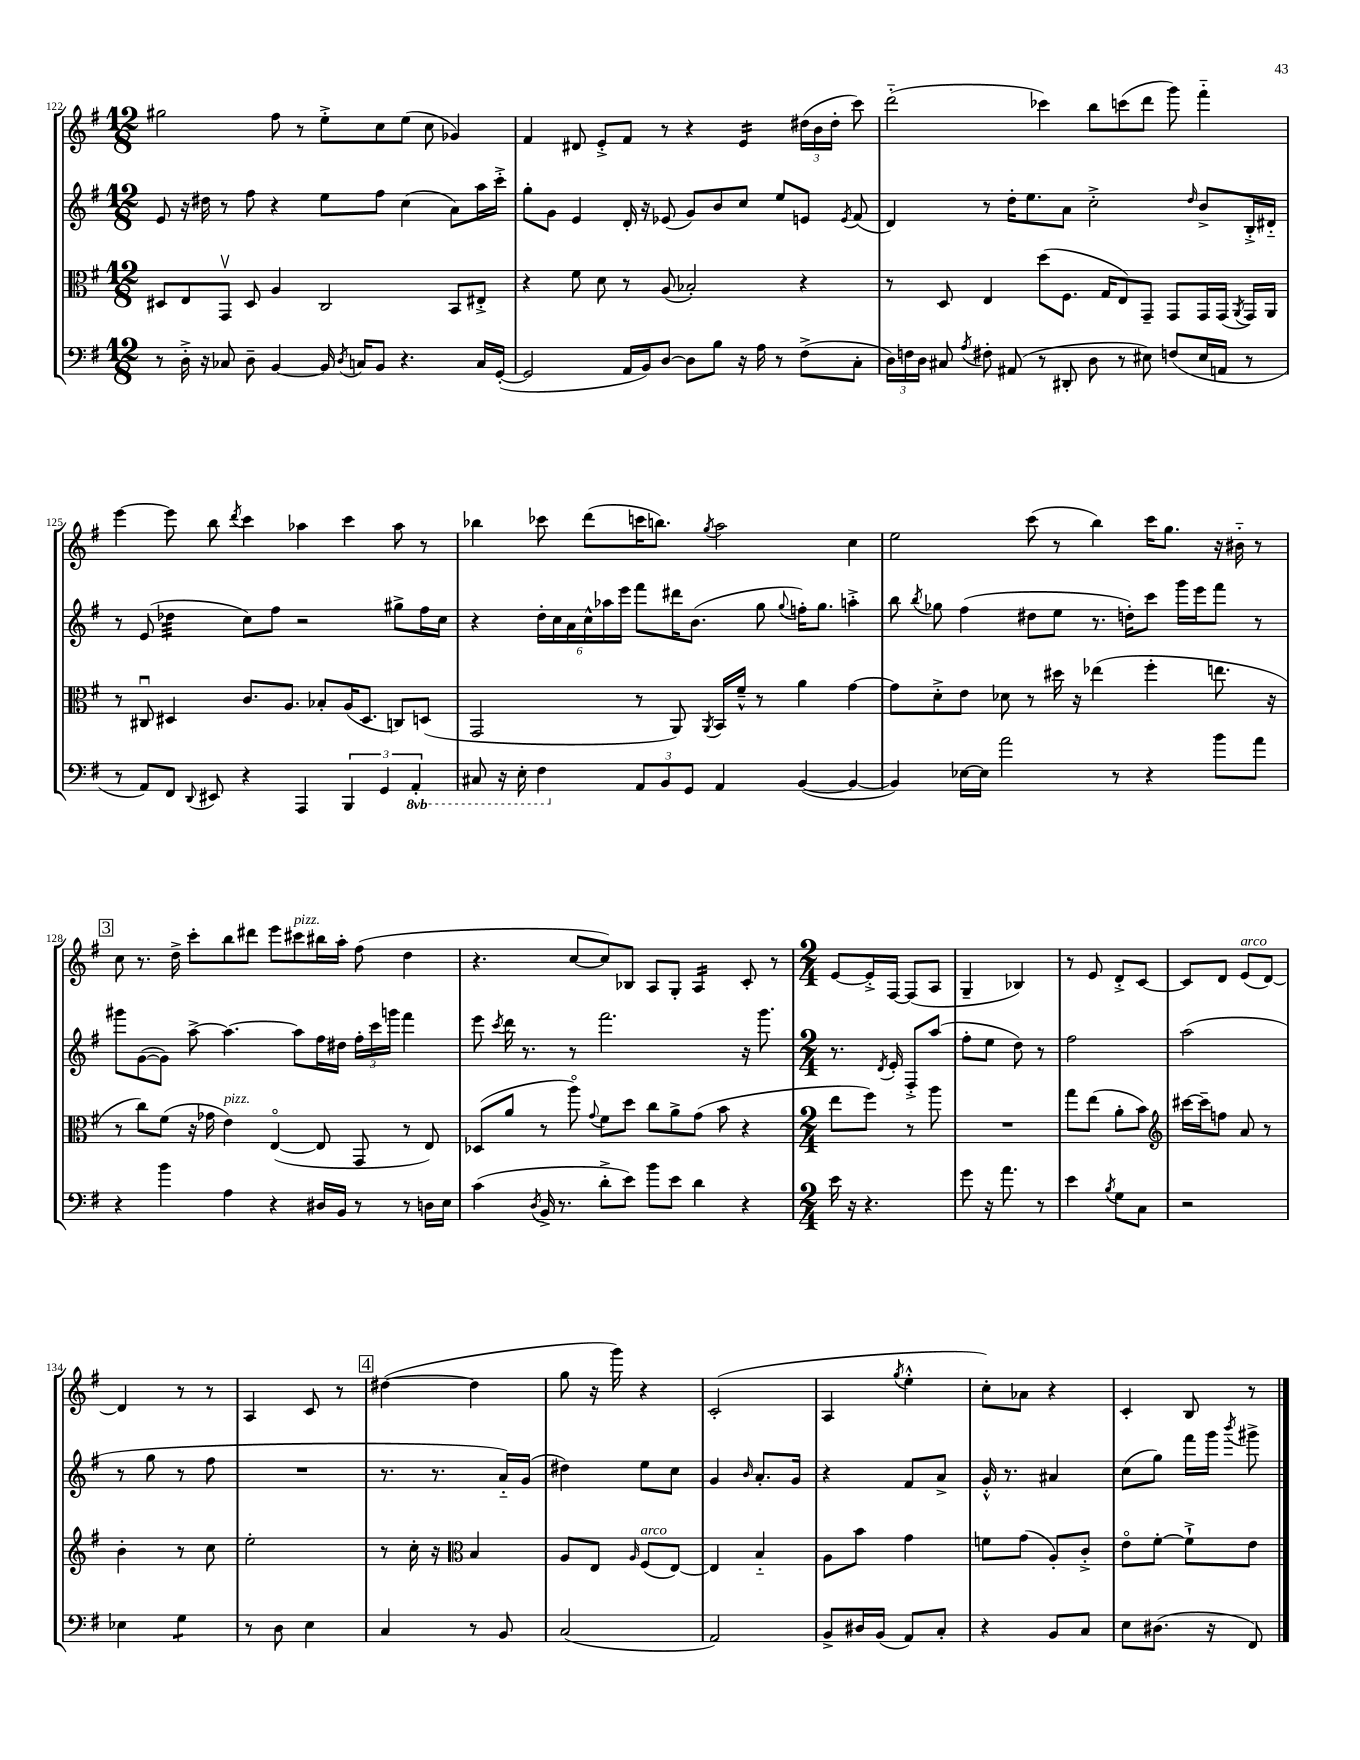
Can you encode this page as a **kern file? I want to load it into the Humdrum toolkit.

**kern	**kern	**kern	**kern
*staff4	*staff3	*staff2	*staff1
*clefF4	*clefC3	*clefG2	*clefG2
*k[f#]	*k[f#]	*k[f#]	*k[f#]
*M12/8	*M12/8	*M12/8	*M12/8
8r	8D#	8e	2gg#
16D'^	8E	16r	.
16r	.	16dd#	.
8C-	8GGv	8r	.
8D~	8D#	8ff#	.
[4BB	4A	4r	8ff#
.	.	.	8r
16BB]	2C	8ee	8ee'^
8qD	.	.	.
16C	.	.	.
8BB	.	8ff#	8cc
4.r	.	(4cc	(8ee
.	.	.	8cc
.	8BB	8a)	4g-)
16C	8E#'^	16aa	.
([16GG'	.	16ccc'^	.
=	=	=	=
2GG]	4r	8gg'	4f#
.	.	8g	.
.	8f#	4e	8d#
.	8d	.	8e'^
16AA	8r	16d'	8f#
16BB)	.	16r	.
[8D	(8A	(8e-	8r
8D]	2B-')	8g)	4r
8B	.	8b	.
16r	.	8cc	4e
16A	.	.	.
8r	.	8ee	.
(8F#^	4r	8e	(24dd#
.	.	.	24b
.	.	.	24dd#'
.	.	8qe	.
8C'	.	(8f#	8ccc)
=	=	=	=
24D)	8r	4d)	(2ddd'~
24F	.	.	.
24D	.	.	.
8C#	8D	.	.
8qA	.	.	.
8F#'	4E	8r	.
(8AA#	.	16dd'	.
.	.	8.ee	.
8r	(8dd	.	4ccc-)
8DD#'	8.F#	8a	.
8D	.	2cc'^	8bb
.	16G	.	.
8r	8E)	.	(8ccc
8E#)	8GG~	.	8ddd
(8F	8GG	.	8ggg)
.	.	16qqdd	.
16E#	16GG	8b^	4fff#'~
16AA	(16GG	.	.
.	8qAA	.	.
8r	16GG)	16B'^	.
.	16AA	16d#'~	.
=	=	=	=
8r	8r	8r	[4eee
8AA)	8C#u	(8e	.
8FF#	4D#	4dd-	8eee]
8qqDD	.	.	.
8EE#	.	.	8bb
.	.	.	8qddd
4r	8.c	8cc)	4ccc
.	.	8ff#	.
.	8.A	.	.
4AAA	.	2r	4aa-
.	8B-'	.	.
6BBB	(16A	.	4ccc
.	8.D#	.	.
6GG	.	.	.
.	8C)	8gg#^	8aa-
6AAA'	.	.	.
.	(8D	16ff#	8r
.	.	16cc	.
=	=	=	=
8CC#	2GG	4r	4bb-
16r	.	.	.
16EE'	.	.	.
4FF#	.	24dd'	8ccc-
.	.	24cc	.
.	.	24a	.
.	.	24cc^^	(8ddd
.	.	24aa-	.
.	.	24eee	.
12AA	8r	8fff#	16ccc
.	.	.	8.bb)
12BB	.	.	.
.	8AA)	16ddd#	.
12GG	.	.	.
.	.	(8.b	.
.	8qAA	.	8qgg
4AA	16BB	.	2aa
.	16f#~^^	.	.
.	8r	8gg	.
.	.	8qqgg	.
([4BB	4a	16ff')	.
.	.	8.gg	.
4BB_	[4g	4aa'^	4cc
=	=	=	=
4BB])	8g]	8bb	2ee
.	.	8qbb	.
.	8d'^	8gg-	.
[16E-	8e	(4ff#	.
16E-]	.	.	.
2a	8d-	.	.
.	8r	8dd#	(8ccc
.	16dd#	8ee	8r
.	16r	.	.
.	(4ee-	8.r	4bb)
8r	.	.	.
.	.	16dd')	.
4r	4ff#'	8ccc	16ccc
.	.	.	8.gg
.	.	16ggg	.
.	.	16eee	.
8b	8.ee	8fff#	16r
.	.	.	16b#'~
8a	.	8r	8r
.	16r	.	.
=	=	=	=
4r	8r	8ggg#	8cc
.	8cc)	([8g	8.r
4b	(8f#	8g])	.
.	.	.	16dd^
.	16r	[8aa^	8ccc'
.	16g-	.	.
4A	4e)	4.aa_	8bb
.	.	.	8ddd#
4r	([4Eo	.	8eee
.	.	8aa]	8ccc#
16D#	8E]	16ff#	16bb#
16BB	.	16dd#	16aa'
8r	8GG	24ff#'	(8ff#
.	.	24ccc	.
.	.	24ggg	.
8r	8r	4fff#	4dd
16D	8E)	.	.
16E	.	.	.
=	=	=	=
(4c	(8D-	8eee	4.r
.	.	8qccc	.
.	8a	16ddd	.
.	.	8.r	.
8qD	.	.	.
16BB^	8r	.	.
8.r	.	.	.
.	8aao)	8r	[8cc
.	8qqg	.	.
8d'^	8f#	2.fff#	8cc])
8e)	8dd	.	8B-
8b	8cc	.	8A
8e	8a^	.	8G'
4d	(8g	.	4A
.	8b	.	.
4r	4r	16r	8c'
.	.	8.ggg	.
.	.	.	8r
=	=	=	=
*M2/4	*M2/4	*M2/4	*M2/4
16e	8ee	8.r	[8e
16r	.	.	.
4.r	8ff#)	.	16e'^]
.	.	8qd	.
.	.	16e'	[16F#
.	8r	8F#'^	(8F#]
.	8aa	(8aa	8A
=	=	=	=
8g	2r	8ff#'	4G~
16r	.	8ee	.
8.a	.	.	.
.	.	8dd)	4B-)
8r	.	8r	.
=	=	=	=
4e	8gg	2ff#	8r
.	(8ee	.	8e
8qB	.	.	.
8G	8a'	.	8d'^
8C	8b)	.	[8c
=	=	=	=
*	*clefG2	*	*
2r	[16ccc#	(2aa	8c]
.	16ccc#~]	.	.
.	8ff	.	8d
.	8a	.	(8e
.	8r	.	[8d)
=	=	=	=
4E-	4b'	8r	4d]
.	.	8gg	.
4G	8r	8r	8r
.	8cc	8ff#	8r
=	=	=	=
8r	2ee'	2r	4A
8D	.	.	.
4E	.	.	8c
.	.	.	8r
=	=	=	=
4C	8r	8.r	([4dd#
.	16cc'	.	.
.	16r	8.r	.
*	*clefC3	*	*
8r	4B	.	4dd#]
8BB	.	16a'~)	.
.	.	(16g	.
=	=	=	=
(2C	8A	4dd#)	8gg
.	8E	.	16r
.	.	.	16ggg)
.	16qqA	.	.
.	(8F#	8ee	4r
.	[8E)	8cc	.
=	=	=	=
2AA)	4E]	4g	(2c'
.	.	16qqb	.
.	4B'~	8.a'	.
.	.	16g	.
=	=	=	=
8BB^	8A	4r	4A
16D#	8b	.	.
(16BB	.	.	.
.	.	.	8qgg
8AA)	4g	8f#	4ee'^^
8C'	.	8a^	.
=	=	=	=
4r	8f	16g'^^	8cc')
.	.	8.r	.
.	(8g	.	8a-
8BB	8A')	4a#	4r
8C	8c'^	.	.
=	=	=	=
8E	8eo	(8cc	4c'
(8.D#	[8f#'	8gg)	.
.	8f#`^]	16fff#	8B
16r	.	16ggg	.
.	.	8qbbb	.
8FF#)	8e	8ggg#^	8r
==	==	==	==
*-	*-	*-	*-
